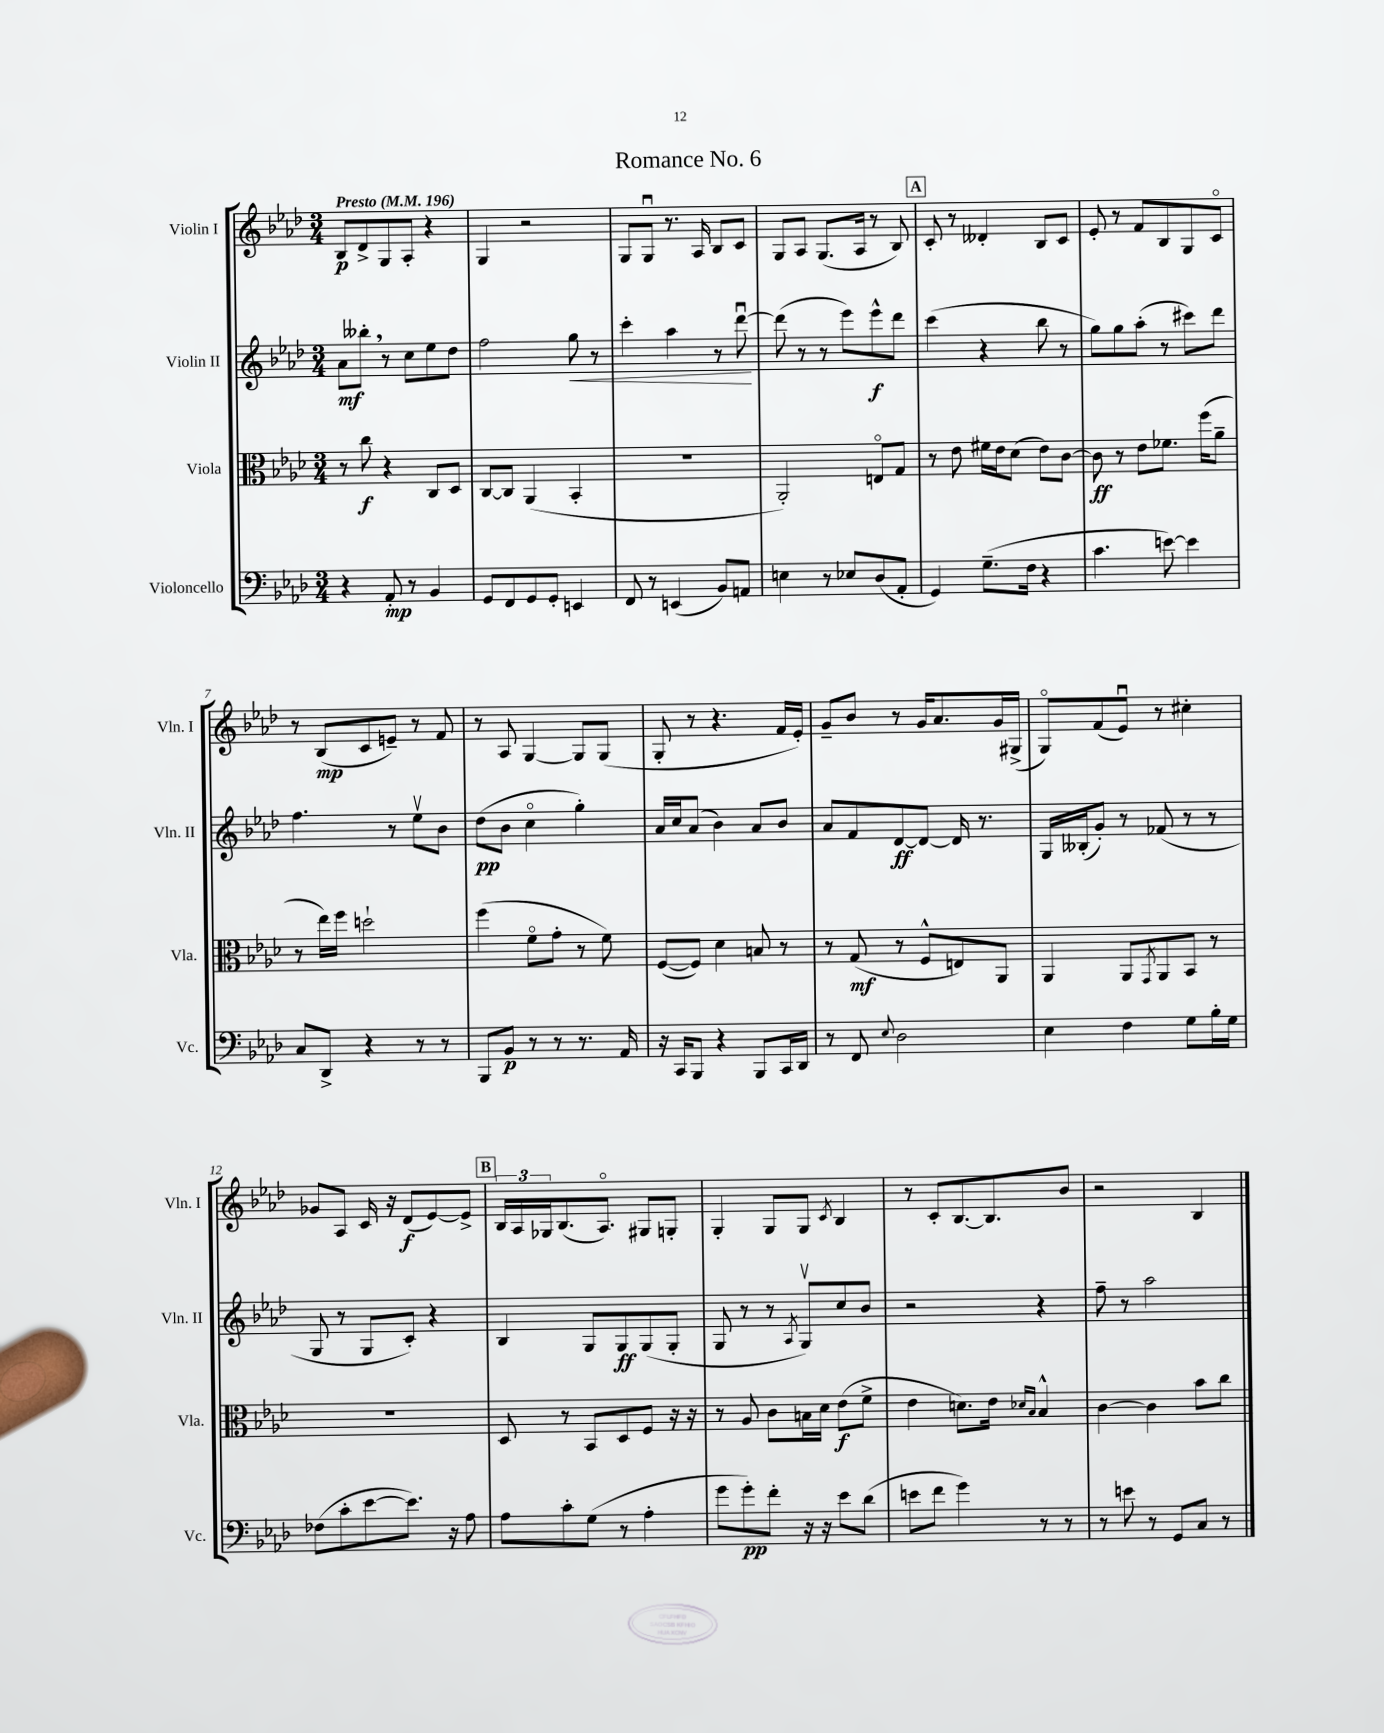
\header { title = "Romance No. 6" }
<<
\new StaffGroup <<
\new Staff = "s0" \with { instrumentName = "Violin I" shortInstrumentName = "Vln. I" } {
    \clef treble \key aes \major \numericTimeSignature \time 3/4 \tempo "Presto" 4 = 196
    bes8\p des'8-> g8 aes8-. r4 |
    g4 r2 |
    g8 g8\downbow r8. aes16 bes8 c'8 |
    g8 aes8 g8.( aes16 r8 bes8) |
    \mark \markup { \box "A" } c'8-. r8 deses'4-. bes8 c'8 |
    ees'8-. r8 f'8 bes8 g8 c'8\flageolet |
    r8 bes8\mp( c'8 e'8--) r8 f'8 |
    r8 aes8 g4~ g8 g8( |
    g8-. r8 r4. f'16 ees'16-.) |
    g'8-- bes'8 r8 g'16 aes'8. g'16 gis16->( |
    g8\flageolet) f'8( ees'8\downbow) r8 cis''4-. |
    ges'8 aes8 c'16 r16 des'8\f( ees'8~) ees'8-> |
    \mark \markup { \box "B" } \tuplet 3/2 { bes16 aes16 ges16 } bes8.( aes8.\flageolet) gis8 g8-. |
    g4-. g8 g8 \acciaccatura { c'8 } bes4 |
    r8 c'8-. bes8.~ bes8. bes'8 |
    r2 bes4 \bar "|." |
}
\new Staff = "s1" \with { instrumentName = "Violin II" shortInstrumentName = "Vln. II" } {
    \clef treble \key aes \major \numericTimeSignature \time 3/4
    aes'8\mf beses''8-. \breathe r8 c''8 ees''8 des''8 |
    f''2 g''8\< r8 |
    c'''4-. aes''4 r8 des'''8~\downbow\! |
    des'''8( r8 r8 ees'''8) ees'''8-^\f des'''8 |
    \mark \markup { \box "A" } c'''4( r4 bes''8 r8 |
    g''8) g''8 aes''8-.( r8 cis'''8) des'''8 |
    f''4. r8 ees''8\upbow bes'8 |
    des''8\pp( bes'8 c''4\flageolet g''4-.) |
    aes'16 c''16 aes'8( bes'4) aes'8 bes'8 |
    aes'8 f'8 des'8~\ff des'8~ des'16 r8. |
    g16 beses16-.( g'8-.) r8 fes'8( r8 r8 |
    g8 r8 g8 c'8-.) r4 |
    \mark \markup { \box "B" } bes4 g8 g8\ff g8( g8-. |
    g8 r8 r8 \acciaccatura { aes8 } g8\upbow) c''8 bes'8 |
    r2 r4 |
    f''8-- r8 aes''2 \bar "|." |
}
\new Staff = "s2" \with { instrumentName = "Viola" shortInstrumentName = "Vla." } {
    \clef alto \key aes \major \numericTimeSignature \time 3/4
    r8 c''8\f r4 c8 des8 |
    c8~ c8 aes,4( bes,4-. |
    R2. |
    aes,2-.) e8\flageolet g8 |
    \mark \markup { \box "A" } r8 ees'8 fis'16 ees'16 des'8( ees'8) c'8~ |
    c'8\ff r8 ees'8 fes'8. f''16( aes'8-- |
    r8 ees''16) f''16 d''2-! |
    f''4( f'8\flageolet g'8-. r8 f'8) |
    f8~( f8) des'4 b8 r8 |
    r8 g8\mf( r8 f8-^ e8) aes,8 |
    aes,4 aes,8 \acciaccatura { g,8 } aes,8 bes,8 r8 |
    R2. |
    \mark \markup { \box "B" } des8 r8 bes,8 des8 f8 r16 r16 |
    r8 aes8 c'8 b16 des'16 ees'8\f( f'8-> |
    ees'4 d'8.) ees'16 \grace { des'16 bes16 } bes4-^ |
    c'4~ c'4 bes'8 c''8 \bar "|." |
}
\new Staff = "s3" \with { instrumentName = "Violoncello" shortInstrumentName = "Vc." } {
    \clef bass \key aes \major \numericTimeSignature \time 3/4
    r4 aes,8-.\mp r8 bes,4 |
    g,8 f,8 g,8 g,8-. e,4 |
    f,8 r8 e,4( bes,8) a,8 |
    e4 r8 ees8 des8( aes,8-. |
    \mark \markup { \box "A" } g,4) g8.--( f16 r4 |
    c'4. e'8~) e'4 |
    c8 des,8-> r4 r8 r8 |
    bes,,8 bes,8\p r8 r8 r8. aes,16 |
    r16 c,16 bes,,8 r4 bes,,8 c,16 des,16 |
    r8 f,8 \appoggiatura { ees8 } des2 |
    ees4 f4 g8 bes16-. g16 |
    fes8( c'8-. ees'8~ ees'8.) r16 aes8 |
    \mark \markup { \box "B" } aes8 c'8-. g8( r8 aes4-. |
    g'8 g'8-.\pp) f'8-. r16 r16 ees'8 des'8( |
    e'8 f'8 g'4) r8 r8 |
    r8 e'8 r8 g,8 c8 r8 \bar "|." |
}
>>
>>
